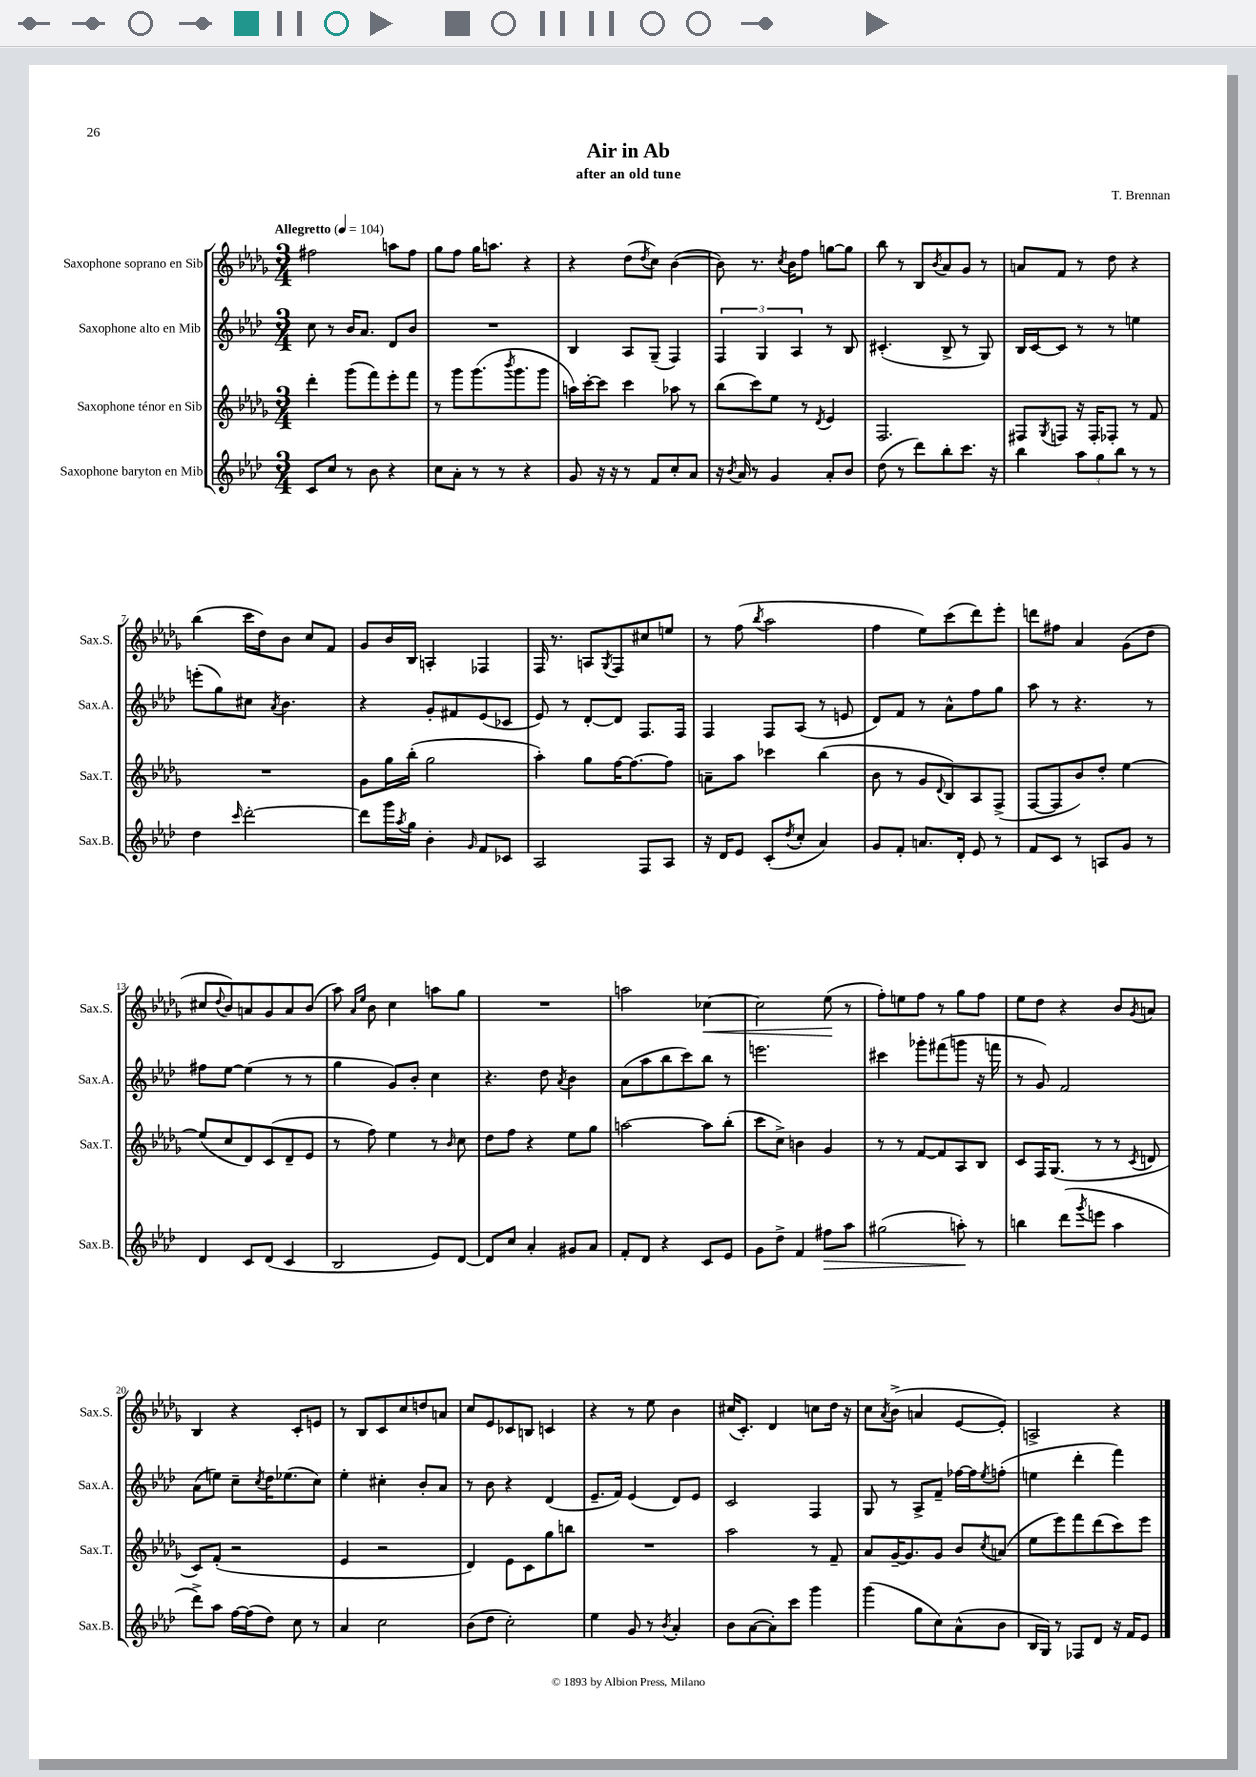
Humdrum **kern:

**kern	**dynam	**kern	**kern	**kern	**dynam
*part4	*part4	*part3	*part2	*part1	*part1
*staff4	*staff4	*staff3	*staff2	*staff1	*staff1
*I"Saxophone baryton en Mib	*	*I"Saxophone ténor en Sib	*I"Saxophone alto en Mib	*I"Saxophone soprano en Sib	*
*I'Sax.B.	*	*I'Sax.T.	*I'Sax.A.	*I'Sax.S.	*
*clefG2	*	*clefG2	*clefG2	*clefG2	*
*k[b-e-a-d-]	*	*k[b-e-a-d-g-]	*k[b-e-a-d-]	*k[b-e-a-d-g-]	*
*M3/4	*	*M3/4	*M3/4	*M3/4	*
*MM104	*	*MM104	*MM104	*MM104	*
=1	=1	=1	=1	=1	=1
!	!	!	!	!LO:TX:a:B:t=Allegretto	!
8c/L	.	4ddd-'\	8cc\	2ff#X\	.
8cc/J	.	.	8r	.	.
8r	.	(8ggg-\L	16b-/KL	.	.
.	.	.	8.a-/J	.	.
8b-\	.	8fff\)	.	.	.
4r	.	8eee-'\	8d-/L	8aan\L	.
.	.	8fff\J	8b-/J	8ff#\J	.
=2	=2	=2	=2	=2	=2
8cc\L	.	8r	2.r	8gg-\L	.
8a-'\J	.	8ggg-\L	.	8ff\J	.
8r	.	(8.ggg-\	.	16gg-\KL	.
.	.	.	.	8.aan\J	.
8r	.	.	.	.	.
.	.	8qbbb-/	.	.	.
.	.	8.ggg-\	.	.	.
4r	.	.	.	4r	.
.	.	8ggg-\J	.	.	.
=3	=3	=3	=3	=3	=3
8g/	.	16aan\LL)	4B-/	4r	.
.	.	[16ccc'\J	.	.	.
16r	.	8ccc\J]	.	.	.
16r	.	.	.	.	.
8r	.	4ccc\	8A-/L	(8dd-\L	.
.	.	.	.	8qdd-/	.
8f/L	.	.	(8G~/J	8cc\J)	.
8cc'/	.	8aa-X\	4F/)	([4b-\	.
8a-/J	.	8r	.	.	.
=4	=4	=4	=4	=4	=4
16r	.	(8bb-\L	6F/	8b-\])	.
8qb-/	.	.	.	.	.
16a-/	.	.	.	.	.
8r	.	8ccc\)	.	8.r	.
.	.	.	6G/	.	.
4g/	.	8ee-\J	.	.	.
.	.	.	.	8qcc/	.
.	.	.	.	16b-\KL	.
.	.	.	6A-/	.	.
.	.	8r	.	8ff\J	.
.	.	8qd-/	.	.	.
8a-'/L	.	4e-/	8r	[8ggn\L	.
8b-/J	.	.	8B-/	8gg\J]	.
=5	=5	=5	=5	=5	=5
(8dd-\	.	2.F/	(4.c#X'/	8bb-\	.
8r	.	.	.	8r	.
8ddd-\L)	.	.	.	8B-/L	.
.	.	.	.	8qb-/	.
8bb-'\	.	.	8B-^/	8a-/	.
8.ccc\J	.	.	8r	8g-/J	.
.	.	.	8G/)	8r	.
16r	.	.	.	.	.
=6	=6	=6	=6	=6	=6
4bb-\	.	8F#X/L	16B-/LL	8an/L	.
.	.	.	[16c/J	.	.
.	.	8qG-/	.	.	.
.	.	8Fn/J	8c/J]	8f/J	.
12aa-\L	.	16r	8r	8r	.
.	.	16F'/KL	.	.	.
12gg\	.	.	.	.	.
.	.	8F-X'/J	8r	8dd-\	.
12bb-\J	.	.	.	.	.
8r	.	8r	4een\	4r	.
8r	.	8f/	.	.	.
!!LO:LB:g=z
=7	=7	=7	=7	=7	=7
4dd-\	.	2.r	(8eeen'\L	(4bb-\	.
.	.	.	8gg\)	.	.
16qqccc/	.	.	.	.	.
[2ddd-'\	.	.	8cc#X\J	16ccc\LL	.
.	.	.	.	16dd-\J)	.
.	.	.	8qa-/	.	.
.	.	.	4.b-\	8b-\J	.
.	.	.	.	8cc/L	.
.	.	.	.	8f/J	.
=8	=8	=8	=8	=8	=8
8ddd-\L]	.	8g-\L	4r	8g-/L	.
16ggg\L	.	16gg-\L	.	16b-/L	.
8qaa-/	.	.	.	.	.
16gg\JJ	.	(16bb-'\JJ	.	16B-/JJ	.
4b-'\	.	2gg-\	8g'/L	4An'/	.
.	.	.	8f#X/	.	.
16qqg/	.	.	.	.	.
8f/L	.	.	(8e-/	4F-X/	.
8c-X/J	.	.	8c-X/J	.	.
=9	=9	=9	=9	=9	=9
2A-/	.	4aa-'\)	8e-/)	16F/	.
.	.	.	.	8.r	.
.	.	.	8r	.	.
.	.	8gg-\L	[8d-'/L	8An/L	.
.	.	.	.	8qG-/	.
.	.	[16ff\K	8d-/J]	8F/	.
.	.	8.ff\_	.	.	.
8F/L	.	.	8.F/L	8cc#X/	.
8A-/J	.	8ff\J]	.	8een/J	.
.	.	.	16F/Jk	.	.
=10	=10	=10	=10	=10	=10
16r	.	8an~\L	4F/	8r	.
16d-/KL	.	.	.	.	.
8e-/J	.	8aa-\J	.	(8ff\	.
.	.	.	.	8qbb-/	.
(8c'/L	.	4ccc-X\	8F/L	2aa-\	.
8qdd-/	.	.	.	.	.
8cc'/J	.	.	(8A-/J	.	.
4a-/)	.	(4bb-\	8r	.	.
.	.	.	8en/	.	.
=11	=11	=11	=11	=11	=11
8g/L	.	8b-\	8d-/L)	4ff\	.
8f'/J	.	8r	8f/J	.	.
8.an/L	.	8g-/L	8r	8ee-\L)	.
.	.	8qqd-/	.	.	.
.	.	8B-/)	8a-^^\L	(8ccc\	.
16d-'/Jk	.	.	.	.	.
8e-/	.	8A-/	8ff\	8ddd-\)	.
8r	.	(8F^/J	8gg\J	8eee-'\J	.
=12	=12	=12	=12	=12	=12
8f/L	.	[8F/L	8aa-\	8dddn\L	.
8c/J	.	8F/]	8r	8ff#X\J	.
8r	.	8b-/)	4.r	4a-/	.
8An/L	.	8dd-'/J	.	.	.
8g/J	.	[4ee-\	.	(8g-\L	.
8r	.	.	8r	8dd-\J	.
!!LO:LB:g=z
=13	=13	=13	=13	=13	=13
4d-/	.	(8ee-/L]	8ff#X\L	8cc#X/L	.
.	.	.	.	8qqdd-/	.
.	.	8cc/	[8ee-\J	8b-/)	.
8c/L	.	8d-/)	(4ee-\]	8an/	.
(8d-/J	.	(8c/	.	8g-/	.
4c/	.	8d-~/	8r	8a/	.
.	.	8e-/J	8r	(8b-/J	.
=14	=14	=14	=14	=14	=14
2B-/	.	8r	4gg\	8aa-\)	.
.	.	.	.	16qqa-/LL	.
.	.	.	.	16qqee-/JJ	.
.	.	8ff\)	.	8b-\	.
.	.	4ee-\	8g/L)	4cc\	.
.	.	.	8b-'/J	.	.
8e-/L)	.	8r	4cc\	8aan\L	.
.	.	16qqb-/	.	.	.
[8d-/J	.	8cc\	.	8gg-\J	.
=15	=15	=15	=15	=15	=15
8d-/L]	.	8dd-\L	4.r	2.r	.
8cc/J	.	8ff\J	.	.	.
4a-'/	.	4r	.	.	.
.	.	.	8dd-\	.	.
.	.	.	8qa-/	.	.
8g#X/L	.	8ee-\L	4b-\	.	.
8a-/J	.	8gg-\J	.	.	.
=16	=16	=16	=16	=16	=16
8f'/L	.	[2aan\	(8a-\L	2aan\	.
8d-/J	.	.	8aa-\	.	.
4r	.	.	8bb-\	.	.
.	.	.	8ccc\)	.	.
!	!	!	!	!	!LO:HP:b
8c/L	.	8aa\L]	8bb-\J	[4cc-X\	<
8e-/J	.	(8bb-'\J	8r	.	.
=17	=17	=17	=17	=17	=17
8g\L	.	8ccc\L	2.eeen\	2cc-\]	.
8dd-^\J	.	8cc^\J)	.	.	.
4f/	.	4bn\	.	.	.
!	!LO:HP:b	!	!	!	!
8ff#X\L	>	4g-/	.	(8ee-\	.
8aa-\J	.	.	.	8r	[
=18	=18	=18	=18	=18	=18
(2gg#X\	.	8r	4ccc#X\	8ff'\L)	.
.	.	8r	.	8een\	.
.	.	[8f/L	8ggg-X'\L	8ff\J	.
.	.	8f/]	(8fff#X\	8r	.
8aan'\)	.	8A-/	8gggn\J	8gg-\L	.
8r	]	8B-/J	16r	8ff\J	.
.	.	.	16fffn\	.	.
=19	=19	=19	=19	=19	=19
4bbn\	.	8c/L	8r	8ee-\L	.
.	.	16F/K	8g/)	8dd-\J	.
.	.	(8.G-/J	.	.	.
(8ddd-\L	.	.	2f/	4r	.
8qggg/	.	.	.	.	.
8eeen\J	.	8r	.	.	.
4aa-\	.	8r	.	8b-/L	.
.	.	8qc/	.	8qg-/	.
.	.	8dn/	.	8an/J	.
!!LO:LB:g=z
=20	=20	=20	=20	=20	=20
8ddd-^\L)	.	8c/L)	(8a-\L	4B-/	.
8aa-\J	.	(8f'/J	8een\J)	.	.
[16ff\LL	.	2r	8cc~\L	4r	.
(16ff\J]	.	.	.	.	.
.	.	.	8qcc/	.	.
8dd-\J)	.	.	16dd-\K	.	.
.	.	.	(8.ee-X\	.	.
8cc\	.	.	.	8c'/L	.
8r	.	.	8cc\J)	8en/J	.
=21	=21	=21	=21	=21	=21
4a-/	.	4e-/	4ee-'\	8r	.
.	.	.	.	8B-/L	.
2cc\	.	2r	4cc#X'\	8c/	.
.	.	.	.	8cc/	.
.	.	.	8b-'/L	8ddn/	.
.	.	.	8a-/J	8an/J	.
=22	=22	=22	=22	=22	=22
(8b-\L	.	4d-/)	8r	8cc/L	.
8dd-\J	.	.	8b-\	8e-/	.
2cc'\)	.	8e-\L	4r	8c-X/	.
.	.	8c\	.	8Bn/J	.
.	.	8gg-\	(4d-/	4cn/	.
.	.	8bbn\J	.	.	.
=23	=23	=23	=23	=23	=23
4ee-\	.	2.r	8.e-~/L	4r	.
.	.	.	16f/Jk)	.	.
8g/	.	.	(4e-/	8r	.
8r	.	.	.	8ee-\	.
8qb-/	.	.	.	.	.
4a-'/	.	.	8d-/L)	4b-\	.
.	.	.	8e-/J	.	.
=24	=24	=24	=24	=24	=24
8b-\L	.	2aa-\	2c/	(16cc#X/KL	.
.	.	.	.	8.c'/J)	.
([8a-\	.	.	.	.	.
8a-'\])	.	.	.	4d-/	.
8ccc\J	.	.	.	.	.
4ggg\	.	8r	4F/	8ccn\L	.
.	.	8f~/	.	16dd-\Jk	.
.	.	.	.	16r	.
=25	=25	=25	=25	=25	=25
(4ggg\	.	8a-/L	8G/	8cc\L	.
.	.	.	.	8qa-/	.
.	.	[16g-~/K	8r	(8b-^\J	.
.	.	8.g-/]	.	.	.
8gg\L	.	.	8A-^/L	4an/	.
8cc\)	.	8g-/J	8f~/J	.	.
(8a-^^\	.	8b-/L	[16ff-X\LL	[8e-/L	.
.	.	.	16ff-\J]	.	.
.	.	8qcc/	8qee-/	.	.
8b-\J	.	(8an/J	(8ffn'\J	8e-'/J])	.
=26	=26	=26	=26	=26	=26
16B-/LL	.	8ee-\L	4een\	2An^/	.
16G/JJ)	.	.	.	.	.
8r	.	8eee-\)	.	.	.
8F-X/L	.	8fff\	4ddd-'\	.	.
8d-/J	.	(8ddd-\	.	.	.
16r	.	8ccc\)	4fff\)	4r	.
16f/KL	.	.	.	.	.
8e-/J	.	8eee-\J	.	.	.
==	==	==	==	==	==
*-	*-	*-	*-	*-	*-
